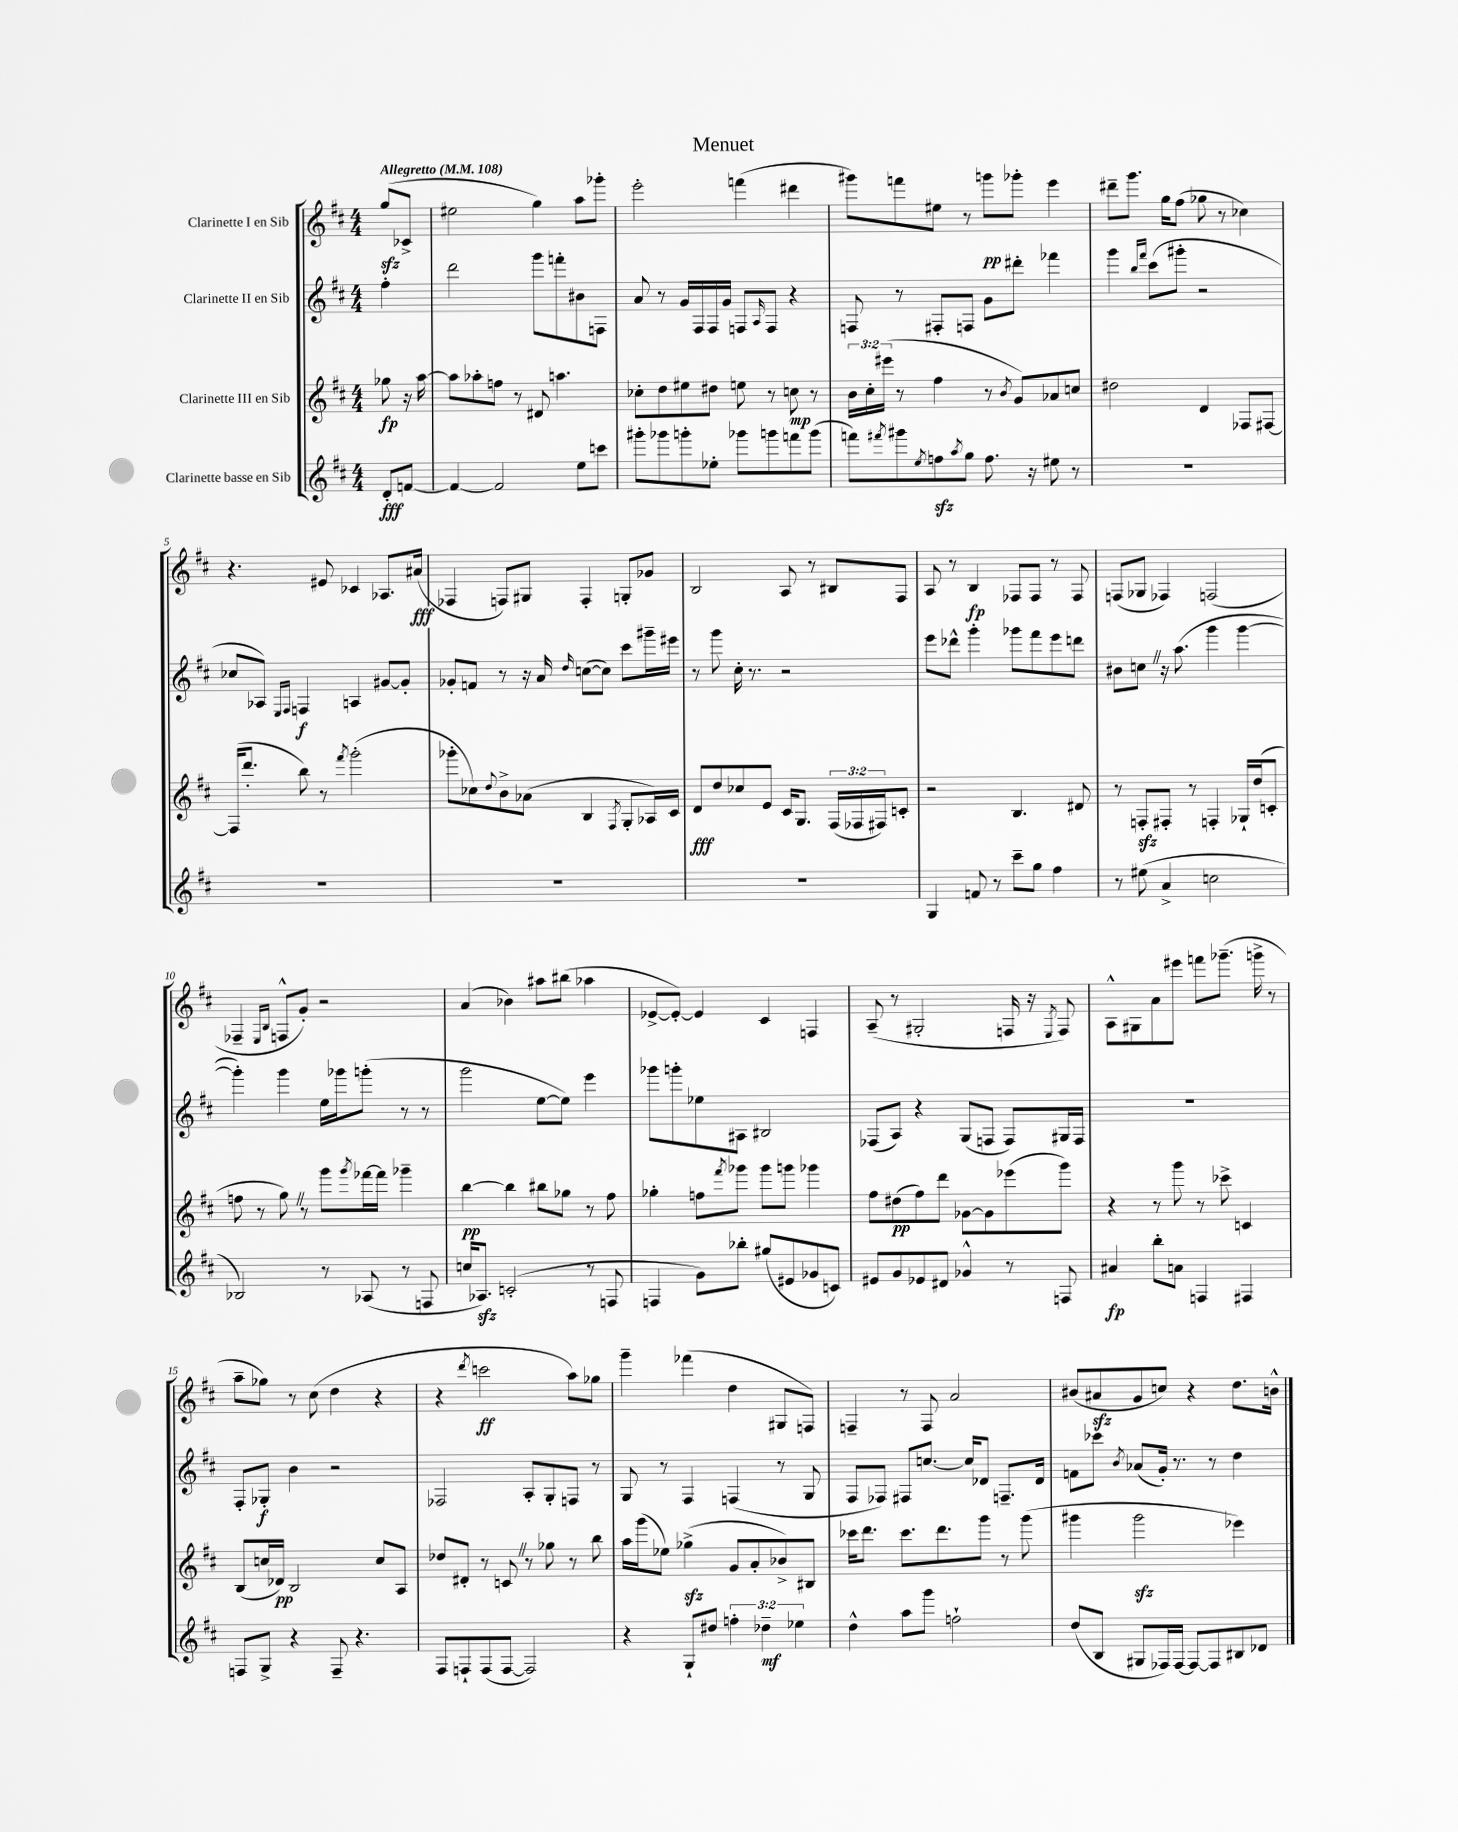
\header { title = "Menuet" }
<<
\new StaffGroup <<
\new Staff = "s0" \with { instrumentName = "Clarinette I en Sib" } {
    \clef treble \key d \major \numericTimeSignature \time 4/4 \partial 4 \tempo "Allegretto" 4 = 108
    g''8\sfz( ces'8-> |
    eis''2 g''4) a''8 ges'''8-. |
    e'''2-. f'''4( dis'''4 |
    gis'''8) f'''8 eis''8 r8 g'''8\pp ges'''8-. e'''4 |
    dis'''8-- g'''8. g''16 fis''8( ges''8 r8 ces''4) |
    r4. eis'8 ces'4 aes8. ais'16\fff( |
    fes4 f8) gis8 f4-. g8-. ges'8 |
    b2 a8 r8 bis8 fis8 |
    a8 r8 b4\fp fes8 fes8 r8 fes8 |
    f8( ges8 fes4) f2( |
    fes4-- \grace { e16 b16 } f8-^ g'8-.) r2 |
    a'4( bes'4) ais''8 bis''8( aes''4 |
    ees'8~-> ees'8~-.) ees'4 cis'4 f4 |
    a8--( r8 gis2-. f16 r16 \acciaccatura { e8 } f8) |
    a8-^ gis8 a'8 eis'''8 f'''8 ges'''8.--( g'''16-> r8 |
    a''8-- ges''8) r8 cis''8( d''4 r4 |
    r4 \acciaccatura { d'''8 } c'''2\ff a''8) ges''8 |
    g'''4-- fes'''4( d''4 gis8 f8) |
    f4-- r8 f8 a'2 |
    bis'8( ais'8\sfz g'8 c''8) r4 d''8. b'16-^ \bar "|." |
}
\new Staff = "s1" \with { instrumentName = "Clarinette II en Sib" } {
    \clef treble \key d \major \numericTimeSignature \time 4/4 \partial 4
    fis''4-. |
    d'''2 g'''8 f'''8-. bis'8 f8 |
    a'8 r8 g'16 fis16 fis16 g'16 f8 \grace { a16 } f8 r4 |
    f8 r8 fis8-. f8 g'8 dis'''8-. fes'''4 |
    g'''4 \grace { b''16 fis'''16 } cis'''8( gis'''8-. r2 |
    ces''8 aes8) \grace { e16 fis16 } f4\f a4 gis'8~ gis'8-. |
    ges'8-. f'8 r8 r16 a'16 \grace { d''16 } c''8~( c''8) cis'''8 gis'''16-- eis'''16 |
    r8 g'''8 cis''16-. r8. r2 |
    e'''8 des'''8-^ g'''4-. ges'''8 fis'''8 e'''8 d'''8 |
    bis'8 c''8 \once \override BreathingSign.text = \markup { \musicglyph "scripts.caesura.straight" } \breathe r16 a''8.( g'''4 g'''4~ |
    g'''4-.) g'''4 e''16 ges'''16 g'''8-.( r8 r8 |
    g'''2 e''8~ e''8) e'''4 |
    ges'''8 g'''8-. ees''8 ais8 bis2 |
    fes8( a8) r4 g8( f8 f8) gis16 f16 |
    R1 |
    fis8-. ges8-.\f b'4 r2 |
    fes2 a8-. g8-. f8 r8 |
    g8 r8 fis4 f4( r8 g8 |
    fis8 fes8) fis8 c''8.~ c''16 des'8 f8.-- des'16 |
    f'8 ces'''8 \acciaccatura { b'8 } aes'8( g'16-.) r8. r8 d''4 \bar "|." |
}
\new Staff = "s2" \with { instrumentName = "Clarinette III en Sib" } {
    \clef treble \key d \major \numericTimeSignature \time 4/4 \override Staff.TupletNumber.text = #tuplet-number::calc-fraction-text \partial 4
    ges''8\fp r16 a''16~ |
    a''8 aes''8-. f''8 r8 dis'8 a''4. |
    ces''8-. d''8 eis''8 dis''8 e''8 r8 c''8\mp r8 |
    \tuplet 3/2 { b'16 cis''16-. eis'''16( } r8 fis''4 r8 \acciaccatura { b'8 } g'8) aes'8 c''8 |
    dis''2 d'4 fes8 fis8~ |
    fis16( d'''8.-. b''8) r8 \acciaccatura { fis'''8 } g'''2-.( |
    ges'''8-. ces''8) \appoggiatura { d''8 } b'8-> aes'8( b4 \acciaccatura { fis8 } g8-. aes16) cis'16 |
    d'8\fff d''8 ces''8 e'8 cis'16 g8. \tuplet 3/2 { fis16( fes16 fis16) } c'8-. |
    r2 b4. dis'8 |
    r8 f8-.\sfz fis8-. r8 f4-. ges16-! d''16( c'8-. |
    f''8 r8 g''8) \once \override BreathingSign.text = \markup { \musicglyph "scripts.caesura.straight" } \breathe r8 g'''8 \acciaccatura { g'''8 } fes'''16~ fes'''16 ges'''4-- |
    b''4~\pp b''4 bis''8 ges''8 r8 fis''8 |
    ges''4-. f''8 \acciaccatura { fis'''8 } ges'''8 ges'''8 g'''8 ges'''4 |
    fis''8 dis''8\pp( fis''8) d'''8 ges'8~ ges'8 ees'''8( g'''8) |
    r4 r8 g'''8 r8 ces'''8-> c'4 |
    b8( c''16 des'16\pp) b2 c''8 a8 |
    des''8 dis'8-. r8 c'8 \once \override BreathingSign.text = \markup { \musicglyph "scripts.caesura.straight" } \breathe r8 ges''8 r8 b''8 |
    a''16 g'''16( ees''8) ges''4->\sfz( g'8 a'8-. bes'8->) bis8 |
    ces'''16 d'''8. ces'''8. d'''8. g'''8 r8 g'''8( |
    gis'''4 gis'''2\sfz ees'''4) \bar "|." |
}
\new Staff = "s3" \with { instrumentName = "Clarinette basse en Sib" } {
    \clef treble \key d \major \numericTimeSignature \time 4/4 \override Staff.TupletNumber.text = #tuplet-number::calc-fraction-text \partial 4
    d'8-.\fff f'8~ |
    f'4~ f'2 e''8 c'''8 |
    gis'''8-. ges'''8 g'''8-. ees''8-. ges'''8 g'''8 f'''8 g'''8( |
    f'''8) \acciaccatura { fis'''8 } gis'''8 \acciaccatura { e''8 } f''8\sfz \acciaccatura { a''8 } g''8 f''8. r16 eis''8 r8 |
    R1 |
    R1 |
    R1 |
    R1 |
    g4 f'8 r8 cis'''8-- g''8 fis''4 |
    r8 eis''8( a'4-> c''2 |
    bes2) r8 aes8( r8 f8 |
    c''16 aes8.\sfz) c'2-.( r8 f8 |
    f4 g'8) bes''8-. gis''8( eis'8 ges'8 c'8) |
    eis'8 g'8 ees'8 dis'8 ges'4-^ r8 f8 |
    ais'4\fp b''8-. a'8 f4 fis4 |
    f8 g8-> r4 f8-- r4. |
    fis8 f8-! f8( f8~ f2) |
    r4 g8-! dis''8 \tuplet 3/2 { f''4-. des''4--\mf ees''4 } |
    d''4-^ a''8 g'''8 f''2-! |
    d''8( b8 gis8 fes16) fes16~ fes8~ fes8 bis8 des'8 \bar "|." |
}
>>
>>
